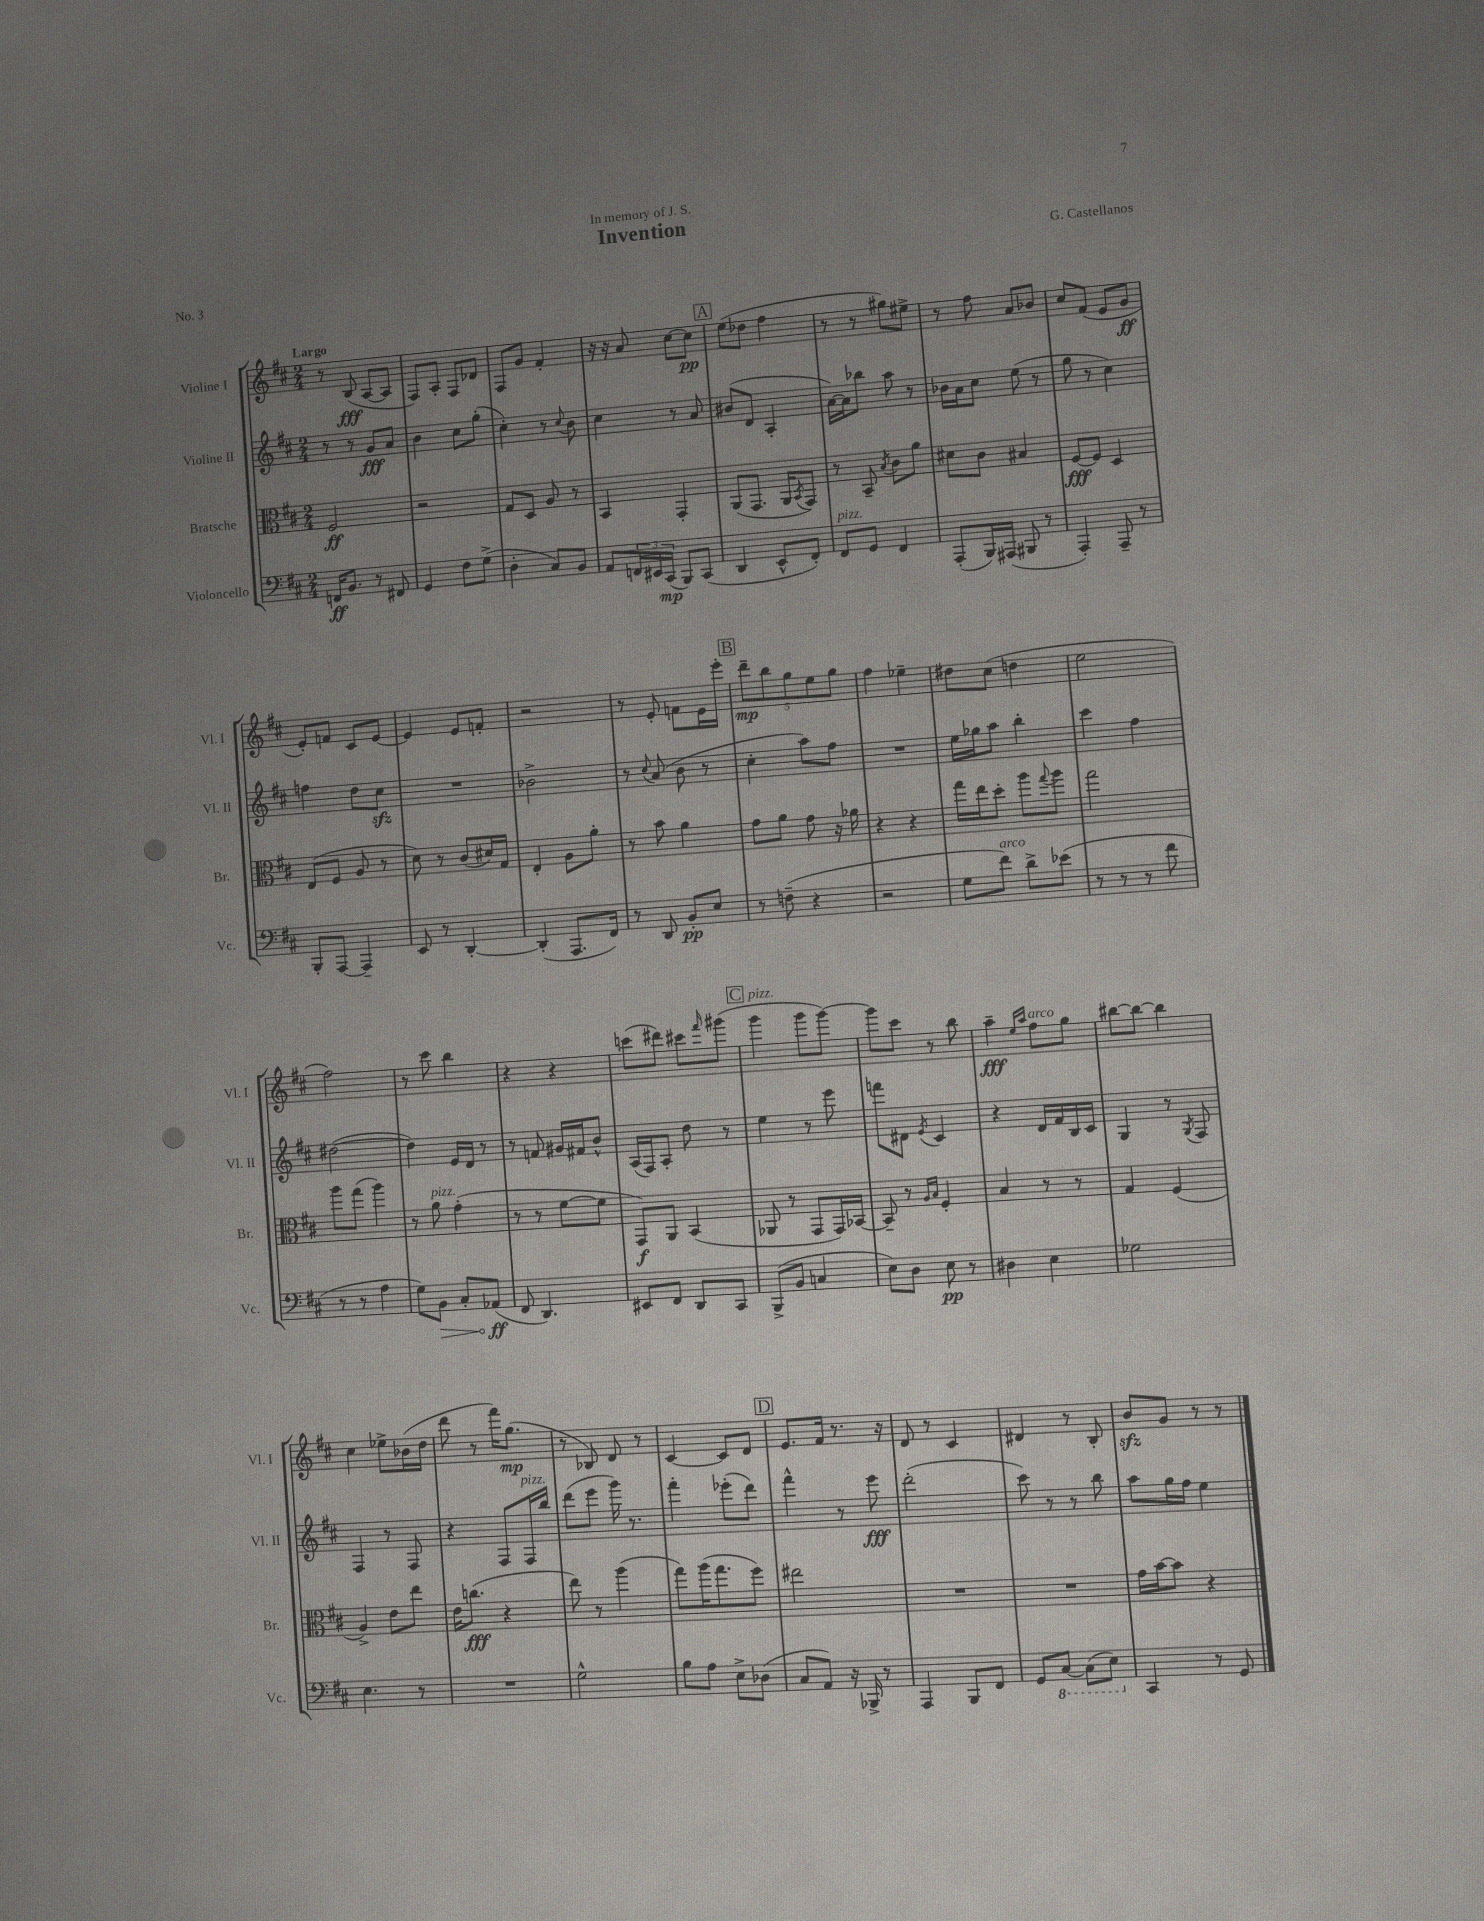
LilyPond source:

\header { title = "Invention" composer = "G. Castellanos" dedication = "In memory of J. S." piece = "No. 3" }
<<
\new StaffGroup <<
\new Staff = "s0" \with { instrumentName = "Violine I" shortInstrumentName = "Vl. I" } {
    \clef treble \key d \major \numericTimeSignature \time 2/4 \tempo "Largo"
    r8 b8\fff( a8~ a8 |
    fis8) a8-. fis8 des'8 |
    fis8 g'8 fis'4-. |
    r16 r16 a'8 cis''8~ cis''8\pp |
    \mark \markup { \box "A" } e''8( des''8 fis''4 |
    r8 r8 gis''8) eis''8-> |
    r8 fis''8 a'8 bes'8 |
    cis''8 fis'8( e'8 g'8\ff |
    e'8-.) f'8 cis'8 e'8~ |
    e'4 e'8 f'8-. |
    r2 |
    r8 e'8-. f'8 e'16 e'''16-. |
    \mark \markup { \box "B" } \tuplet 5/4 { d'''8--\mp b''8 g''8 e''8 g''8 } |
    fis''4 ees''4-- |
    dis''8 cis''8( d''4 |
    e''2 |
    fis''2) |
    r8 cis'''8 b''4 |
    r4 r4 |
    c'''8( dis'''8) cis'''8 \grace { fis'''16 } gis'''8( |
    \mark \markup { \box "C" } g'''4^\markup { \italic "pizz." } g'''8 g'''8~) |
    g'''8 cis'''8 r8 b''8 |
    a''4--\fff \grace { e''16 a''16 } fis''8^\markup { \italic "arco" } g''8 |
    bis''8~ bis''8~ bis''4 |
    cis''4 ees''8-> bes'16( d''16 |
    d'''8 r8 fis'''16) g''8.\mp( |
    r8 bes8) d'8 r8 |
    cis'4~ cis'8 d'8 |
    \mark \markup { \box "D" } e'8. fis'16 r8. r16 |
    d'8 r8 cis'4 |
    dis'4 r8 b8-. |
    b'8\sfz g'8 r8 r8 \bar "|." |
}
\new Staff = "s1" \with { instrumentName = "Violine II" shortInstrumentName = "Vl. II" } {
    \clef treble \key d \major \numericTimeSignature \time 2/4
    r8 r8 g'8\fff a'8 |
    b'4 cis''8 g''8-.( |
    cis''4-.) r8 \appoggiatura { cis''8 } b'8 |
    cis''4 r8 a'8 |
    \mark \markup { \box "A" } bis'8( d'8 a4-. |
    a'16~) a'16 bes''8 a''8 r8 |
    bes'16 a'16 cis''8 e''8( r8 |
    g''8 r8 cis''4) |
    f''4 d''8 cis''8\sfz |
    R2 |
    bes'2-> |
    r8 \appoggiatura { cis''8 } a'8( b'8 r8 |
    \mark \markup { \box "B" } cis''4-. a''8) fis''8 |
    R2 |
    e''16 ges''16 a''8 b''4-. |
    cis'''4 fis''4 |
    dis''2~( |
    dis''4) e'16 d'16 r8 |
    r8 f'8 gis'16 fis'16 b'8-^ |
    a16( fis16) a8-. d''8 r8 |
    \mark \markup { \box "C" } e''4 r8 e'''8 |
    f'''8 dis'8 \acciaccatura { e'8 } cis'4 |
    r4 d'16 fis'16 b16 cis'16 |
    g4 r8 \acciaccatura { g8 } fis8 |
    fis4 r8 fis8 |
    r4 fis8 fis16^\markup { \italic "pizz." } b''16 |
    d'''8( e'''8 g'''16) r8. |
    fis'''4-. ees'''8-.( d'''8) |
    \mark \markup { \box "D" } fis'''4-^ r8 e'''8\fff |
    d'''2-.( |
    cis'''8) r8 r8 b''8 |
    a''8 g''16 fis''16 e''4 \bar "|." |
}
\new Staff = "s2" \with { instrumentName = "Bratsche" shortInstrumentName = "Br." } {
    \clef alto \key d \major \numericTimeSignature \time 2/4
    fis2\ff |
    r2 |
    g8 d8 a8 r8 |
    b,4 g,4-. |
    \mark \markup { \box "A" } a,8( g,8. a,16 \acciaccatura { b,8 } g,8) |
    r8 b,8-- \acciaccatura { b8 } cis'8 a'8 |
    dis'8 cis'8 bis4 |
    fis8~\fff fis8 d4 |
    e8( fis8 a8 r8 |
    d'8) r8 cis'8( dis'16) g16 |
    e4-. a8 a'8-. |
    r8 b'8 a'4 |
    \mark \markup { \box "B" } g'8 a'8 g'8 r16 aes'16 |
    r4 r4 |
    g''16 e''16 d''8-. a''8 \appoggiatura { g''8 } a''8 |
    g''2 |
    a''8 g''8( a''4) |
    r8 a'8^\markup { \italic "pizz." } g'4-.( |
    r8 r8 fis'8~ fis'8 |
    g,8\f) a,8 b,4( |
    \mark \markup { \box "C" } aes,8 r8 g,8 g,16) bes,16~ |
    bes,8-- r8 \grace { a16 b16 } fis4-. |
    b4 r8 r8 |
    g4 fis4( |
    a4->) e'8 e''8 |
    e'16 c''8.\fff( r4 |
    e''8) r8 a''4( |
    g''8) a''16( g''8. fis''8) |
    \mark \markup { \box "D" } eis''2 |
    R2 |
    R2 |
    g'16 b'16~ b'8 r4 \bar "|." |
}
\new Staff = "s3" \with { instrumentName = "Violoncello" shortInstrumentName = "Vc." } {
    \clef bass \key d \major \numericTimeSignature \time 2/4
    f,16\ff b,8. r8 fis,8 |
    g,4 fis8 g8->( |
    d4-. cis8) b,8 |
    a,8 \tuplet 3/2 { f,16 eis,16 cis,16\mp( } b,,8) cis,8( |
    \mark \markup { \box "A" } d,4 e,8-^ fis,8-.) |
    fis,8^\markup { \italic "pizz." } g,8 fis,4 |
    a,,8-.( b,,16) ais,,16( bis,,8 r8 |
    a,,4-.) a,,8-- r8 |
    b,,8-. a,,8~ a,,4-- |
    e,8 r8 d,4~-. |
    d,4-.( a,,8. fis,16) |
    r8 d,8 b,8-.\pp e8 |
    \mark \markup { \box "B" } r8 f8--( r4 |
    r2 |
    g8 fis'8^\markup { \italic "arco" }) d'8-> ees'8( |
    r8 r8 r8 fis'8 |
    r8 r8 a4 |
    g8) \once \override Hairpin.circled-tip = ##t b,8\> cis8-. aes,8\ff\!( |
    fis,8 d,4.) |
    eis,8 fis,8 d,8 cis,8 |
    \mark \markup { \box "C" } b,,8->( b,8 c4 |
    e8) d8 e8\pp r8 |
    dis4 e4 |
    ges2 |
    e4. r8 |
    R2 |
    g2-^ |
    b8 a8 e8-> des8( |
    \mark \markup { \box "D" } cis8 a,8) r16 bes,,16-> r8 |
    a,,4 b,,8 fis,8 |
    g,8 \ottava #-1 cis,8~ cis,8( e,8) \ottava #0 |
    cis,4 r8 g,8 \bar "|." |
}
>>
>>
\layout { \context { \Score \remove "Bar_number_engraver" } }
